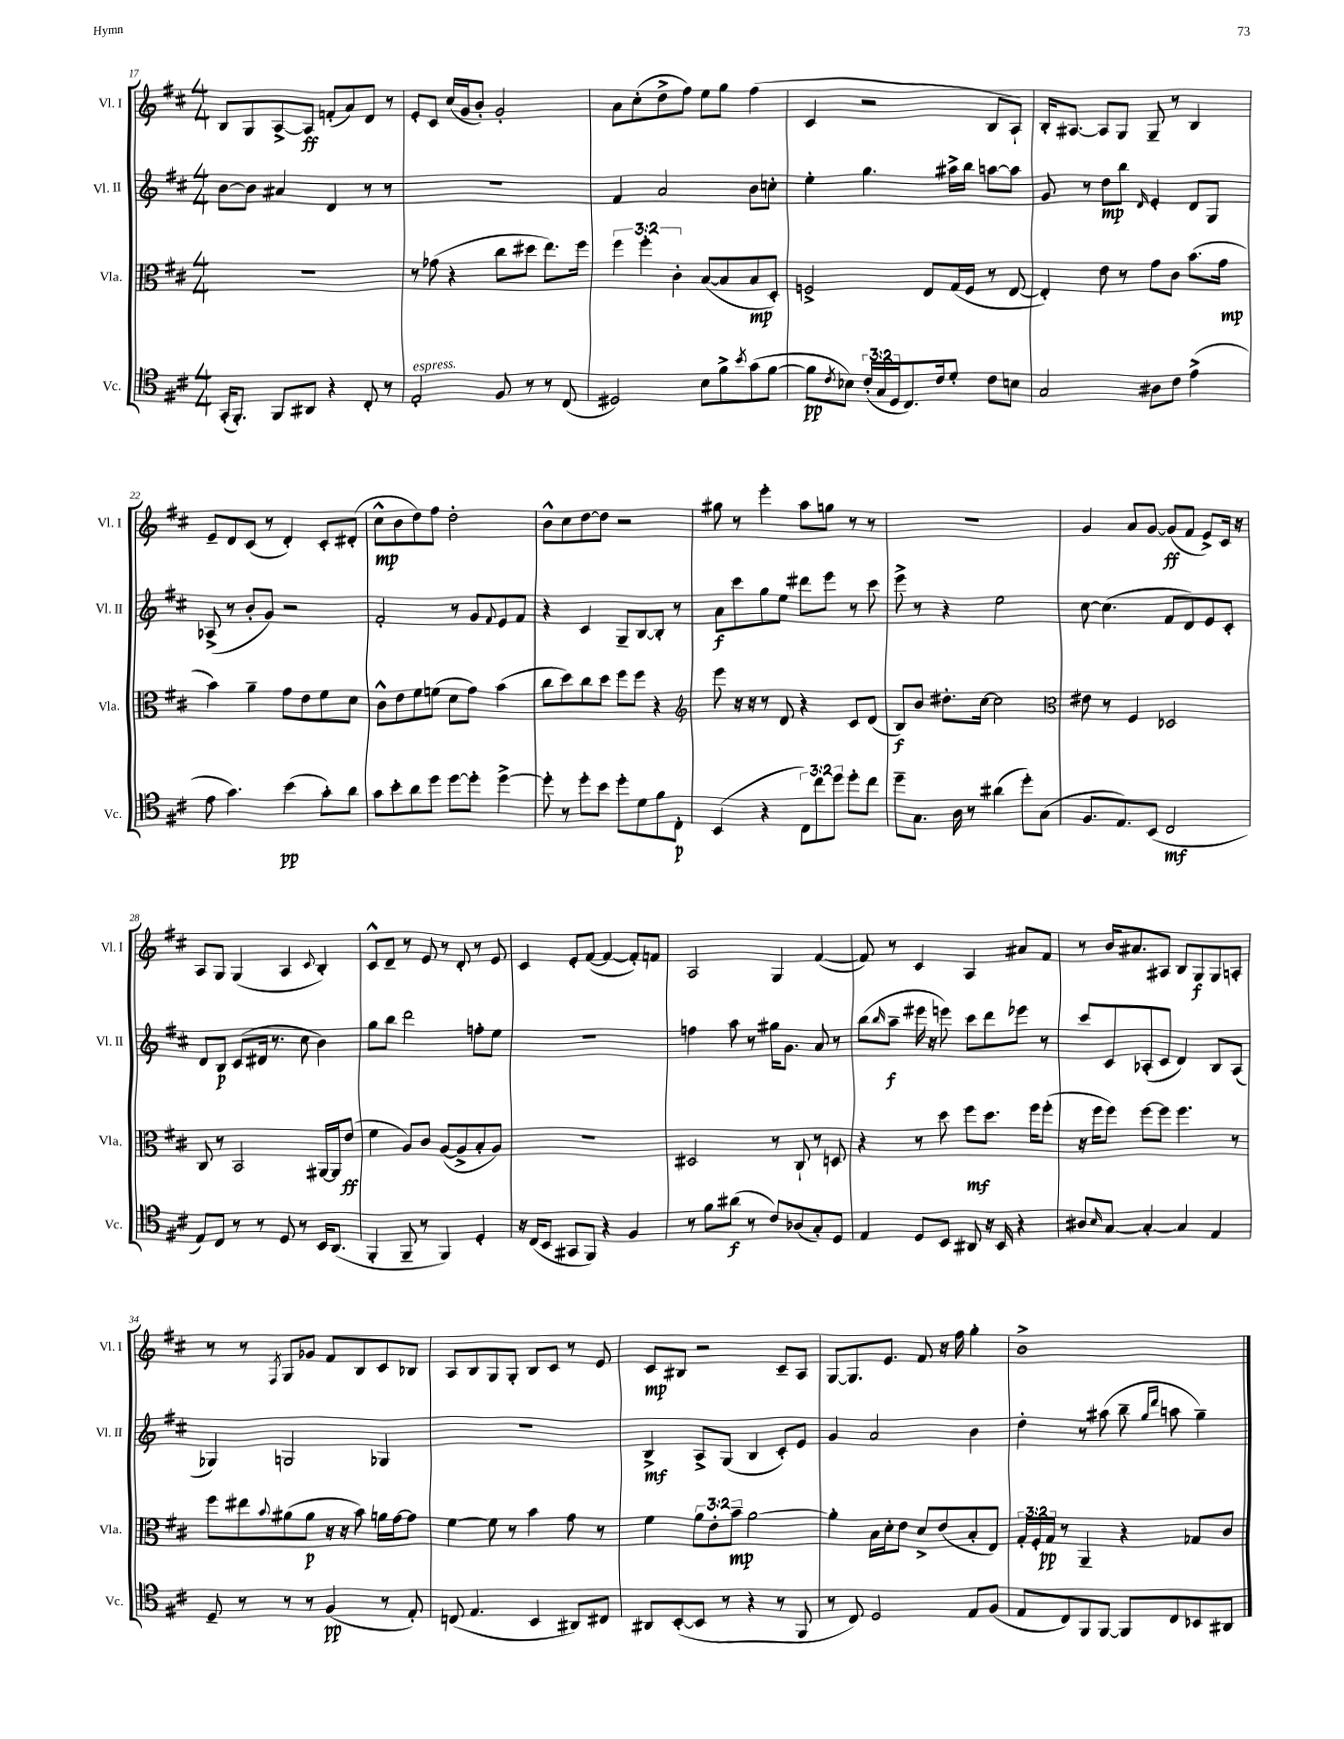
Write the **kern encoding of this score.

**kern	**kern	**kern	**kern
*staff4	*staff3	*staff2	*staff1
*clefC4	*clefC3	*clefG2	*clefG2
*k[f#c#]	*k[f#c#]	*k[f#c#]	*k[f#c#]
*M4/4	*M4/4	*M4/4	*M4/4
(16GG'	1r	[8b	8B
8.FF#')	.	.	.
.	.	8b]	8G
8FF#	.	4a#	[8A^
8AA#	.	.	8A]
4r	.	4d	(8f'
.	.	.	8a)
8C#'	.	8r	8d
8r	.	8r	8r
=	=	=	=
2E'	8r	1r	8e'
.	(8g-	.	8c#
.	4r	.	(16cc#
.	.	.	16g
.	.	.	8b')
8F#	8cc#	.	2g'
8r	8dd#	.	.
8r	8.ee)	.	.
(8C#	.	.	.
.	16ff#	.	.
=	=	=	=
2D#)	6ff#	4f#	8a
.	.	.	(8cc#'
.	6ff#'	.	.
.	.	2a	8dd^
.	6c#'	.	.
.	.	.	8ff#)
8B	([8B	.	8ee
8f#^	8B]	.	8gg
8qb	.	.	.
(8g	8B	8b	(4ff#
[8f#	8D')	8cc'	.
=	=	=	=
8f#]	2F^	4ee'	4c#
8qc#	.	.	.
8B-)	.	.	.
(24c#'	.	4.gg	2r
24G	.	.	.
24D	.	.	.
8.C#)	.	.	.
.	8E	.	.
16c#	.	.	.
8d'	(16G	16aa#^	.
.	16F	16bb	.
8c#	8r	[8aa	8B
8B	[8E	8aa]	8A`)
=	=	=	=
2G	4E'])	8g	16B'
.	.	.	[8.A#
.	.	8r	.
.	8e	8dd	8A#]
.	8r	8bb	8G
.	.	16qqd	.
8A#	8g	4e'	8G~
8c#	8c#	.	8r
(4e^	(8.b	8d	4B
.	.	8G	.
.	16g	.	.
=	=	=	=
8e	4b)	(8A-^	8e~
4.g)	.	8r	8d
.	4a~	8b'	(8c#
.	.	8g)	8r
(4b	8g	2r	4d')
.	8e	.	.
8g')	8f#	.	8c#'
8a	8d	.	(8d#'
=	=	=	=
8g	8c#^^	2f#'	8cc#^^
8b'	8e	.	8b
8a	8f#	.	8dd)
8dd	(8f	.	8ff#
[8dd	8d	8r	2dd'
8dd']	8g)	8g	.
.	.	8qqf#	.
[4dd^	(4b	8e	.
.	.	8f#	.
=	=	=	=
8dd']	8cc#	4r	8b^^
8r	8dd)	.	8cc#
8dd'	8cc#	4c#	[8dd
8b	8dd	.	8dd]
8dd'	8ff#	8G~	2r
8d	8ff#	[8B	.
8f#	4r	8B']	.
8C#'	.	8r	.
=	=	=	=
*	*clefG2	*	*
(4BB	8eee	8a	8gg#
.	16r	8ccc#	8r
.	16r	.	.
4r	8r	8gg	4eee'
.	8d	8ee	.
12C#)	4r	8ddd#	8aa
12cc#	.	.	.
.	.	8eee	8gg
12dd	.	.	.
8dd'	8c#	8r	8r
8cc#	(8d	8ccc#	8r
=	=	=	=
8dd~	8B)	8eee^	1r
8.G	8b	8r	.
.	8.dd#'	4r	.
16A	.	.	.
8r	.	.	.
.	[16cc#	.	.
(4a#	2cc#]	2ee	.
8dd')	.	.	.
(8G	.	.	.
=	=	=	=
*	*clefC3	*	*
8.F#	8e#	[8cc#	4g
.	8r	(4.cc#]	.
8.E)	.	.	.
.	4F#	.	8a
(8BB	.	.	[8g
2C#	2D-	8f#	(8g]
.	.	8d)	8f#
.	.	8e	8e^)
.	.	8c#'	16c#
.	.	.	16r
=	=	=	=
8E)	8C#	8d	8A
8C#	8r	8B	8G
8r	2BB	(8c#	(4G
8r	.	16d#	.
.	.	8.r	.
8D	.	.	4A
8r	.	8cc#	.
.	.	.	8qqc#
16BB	[16AA#	4b)	4B')
(8.AA	16AA#]	.	.
.	(8e	.	.
=	=	=	=
4FF#'	4f#	8gg	8c#^^
.	.	8bb	8d~
8FF#~	8A)	2ddd	8r
8r	8c#	.	8e
4FF#)	([8A	.	8r
.	8A^]	.	8d'
4D'	8B'	8ff'	8r
.	8A)	8ee	8e
=	=	=	=
16r	1r	1r	4c#
(16C#	.	.	.
8BB	.	.	.
8GG#	.	.	8e'
8FF#)	.	.	([8f#
4r	.	.	4f#_
4F#	.	.	8f#'])
.	.	.	8f
=	=	=	=
8r	2D#	4ff	2A
8f#	.	.	.
(8a#	.	8aa	.
8r	.	8r	.
8c#)	8r	16gg#	4G
.	.	8.g	.
(8A-	8C#`	.	.
8G')	8r	8a	([4f#
8D	8D	8r	.
=	=	=	=
4E	4r	(8bb	8f#])
.	.	16qqbb	.
.	.	8aa~	8r
8D	8r	16eee#	4c#
.	.	16r	.
8BB	8dd	8eee)	.
8AA#	8ff#	8ccc#	4A
16r	8.dd	8ddd	.
16BB	.	.	.
4r	.	8eee-	8a#
.	16ff#	.	.
.	(8ff#'	8r	8f#
=	=	=	=
8A#	16r	8ccc#	8r
.	16ff#	.	.
16qqB	.	.	.
[8G	8ff#)	8c#	16b
.	.	.	8.a#
4G'_	[8ff#	(8A-'	.
.	8ff#]	8c#	8A#
4G]	4.ff#	4d)	8B
.	.	.	8G
4E	.	8B	8G
.	8r	(8A-	8A'
=	=	=	=
8D~	8ff#	4G-)	8r
8r	8ee#	.	8r
.	8qqb	.	8qF#
8r	(8a#	2G	8G
8r	8a#	.	8g-
(4F#	16r	.	8f#
.	16r	.	.
.	8b)	.	8B
8r	16a	4G-	8c#
.	[16g	.	.
8E')	8g]	.	8B-
=	=	=	=
(8C	[4f#	1r	8A
4.E	.	.	8B
.	8f#]	.	8G
.	8r	.	8G'
4BB	4b	.	8B
.	.	.	8c#
8AA#)	8g	.	8r
8C#	8r	.	8e
=	=	=	=
8AA#	4f#	4B^	8c#
([8BB'	.	.	8B#
8BB]	12a	8A^	2r
.	12e'	.	.
8r	.	(8G	.
.	12b~	.	.
4r	[2a	4B	.
8r	.	8c#')	8c#~
8FF#	.	8e	8A
=	=	=	=
8r	4a']	4g	[8G
8C#)	.	.	8.G]
2D	16B	2a	.
.	16d'	.	8.e
.	8e	.	.
.	8d^	.	8f#
.	(8e	.	16r
.	.	.	16ff#
8E	8B'	4b	4gg'
(8F#	8E)	.	.
=	=	=	=
8E	24G'	4dd'	1b^
.	24F#'	.	.
.	24G	.	.
8C#)	8r	.	.
8FF#	4AA~	8r	.
[8FF#	.	(8aa#	.
8FF#]	4r	8bb~	.
.	.	16qqgg	.
.	.	16qqddd	.
8C#	.	8aa	.
8BB-	8G-	4gg~)	.
8AA#	8c#	.	.
==	==	==	==
*-	*-	*-	*-
